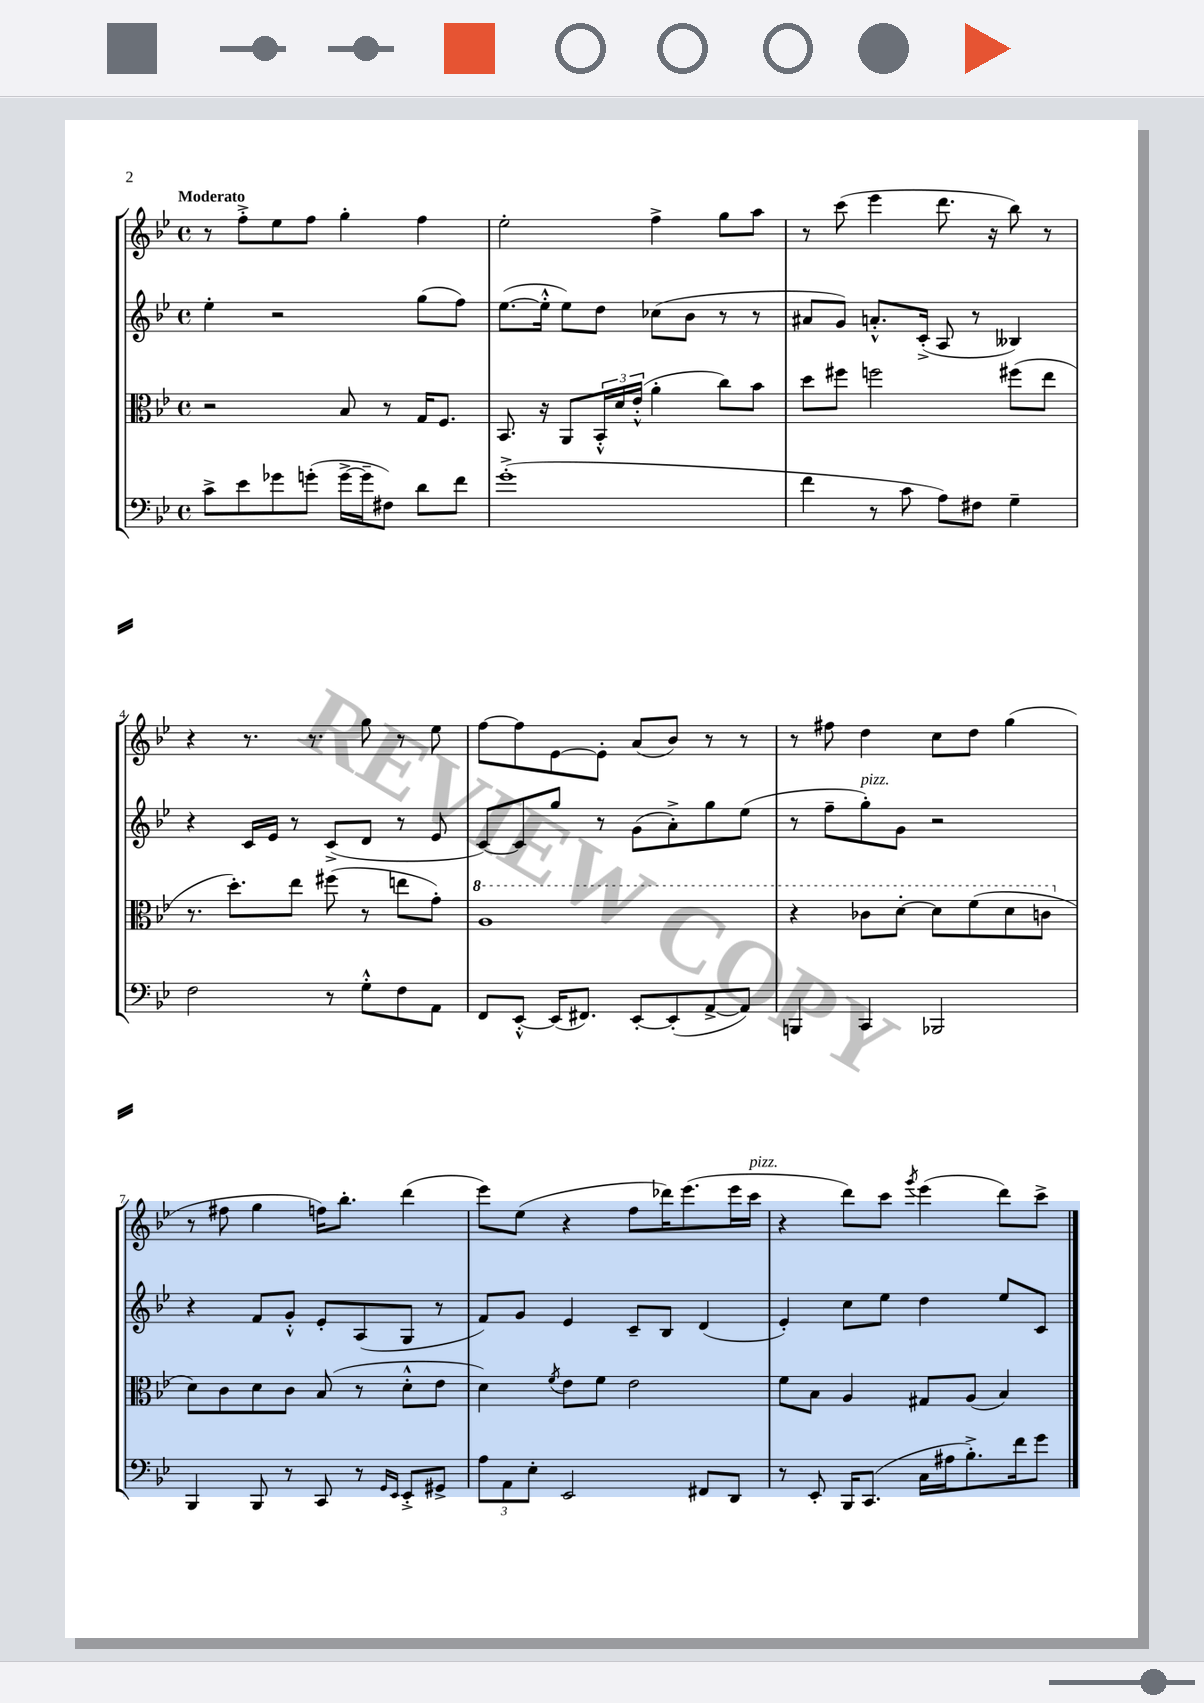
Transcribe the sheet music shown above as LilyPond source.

<<
\new StaffGroup <<
\new Staff = "s0" {
    \clef treble \key bes \major \defaultTimeSignature \time 4/4 \tempo "Moderato"
    r8 f''8-.-> ees''8 f''8 g''4-. f''4 |
    ees''2-. f''4-> g''8 a''8 |
    r8 c'''8( ees'''4 d'''8. r16 bes''8) r8 |
    r4 r8. r8. g''8 r8 ees''8 |
    f''8~ f''8 ees'8~ ees'8-. a'8( bes'8) r8 r8 |
    r8 fis''8 d''4 c''8 d''8 g''4( |
    r8 fis''8 g''4 f''16) bes''8.-. d'''4( |
    ees'''8) ees''8( r4 f''8 des'''16) ees'''8.( ees'''16 c'''16^\markup { \italic "pizz." } |
    r4 d'''8) c'''8 \acciaccatura { g'''8 } ees'''4( d'''8) c'''8-> \bar "|." |
}
\new Staff = "s1" {
    \clef treble \key bes \major \defaultTimeSignature \time 4/4
    ees''4-. r2 g''8( f''8) |
    ees''8.~( ees''16-.-^ ees''8) d''8 ces''8( bes'8 r8 r8 |
    ais'8 g'8) a'8.-.-^ c'16-.->( a8 r8 beses4) |
    r4 c'16 ees'16 r8 c'8->( d'8 r8 ees'8 |
    c'8~) c'8 g''8 r8 g'8( a'8-.->) g''8 ees''8( |
    r8 f''8-- g''8-.^\markup { \italic "pizz." }) g'8 r2 |
    r4 f'8 g'8-.-^ ees'8-. a8( g8 r8 |
    f'8) g'8 ees'4 c'8-- bes8 d'4( |
    ees'4-.) c''8 ees''8 d''4 ees''8 c'8 \bar "|." |
}
\new Staff = "s2" {
    \clef alto \key bes \major \defaultTimeSignature \time 4/4
    r2 bes8 r8 g16 f8. |
    bes,8. r16 a,8 \tuplet 3/2 { bes,16-.-^ d'16 ees'16-.-^( } a'4-. c''8) bes'8 |
    d''8 fis''8 f''2 fis''8( ees''8 |
    r8. d''8.-.) ees''8 fis''8( r8 e''8 g'8-.) |
    \ottava #1 a'1 |
    r4 ces''8 d''8~-. d''8 f''8( d''8 c''8 \ottava #0 |
    d'8) c'8 d'8 c'8 bes8( r8 d'8-.-^ ees'8 |
    d'4) \acciaccatura { f'8 } ees'8 f'8 ees'2 |
    f'8 bes8 a4 gis8 a8( bes4) \bar "|." |
}
\new Staff = "s3" {
    \clef bass \key bes \major \defaultTimeSignature \time 4/4
    c'8-> ees'8 ges'8 g'8-.( g'16~-> g'16-- fis8) d'8 f'8 |
    g'1-.->( |
    f'4 r8 c'8 a8) fis8 g4-- |
    f2 r8 g8-.-^ f8 a,8 |
    f,8 ees,8~-.-^ ees,16( fis,8.) ees,8~-. ees,8-.( a,8~-> a,8) |
    b,,4 c,4 bes,,2 |
    bes,,4 bes,,8 r8 c,8 r8 \grace { g,16 ees,16 } ees,8-.-> gis,8-> |
    \tuplet 3/2 { a8 a,8 ees8-. } ees,2 fis,8 d,8 |
    r8 ees,8-. bes,,16 c,8.( c16 ais16 bes8.-.->) f'16 g'8 \bar "|." |
}
>>
>>
